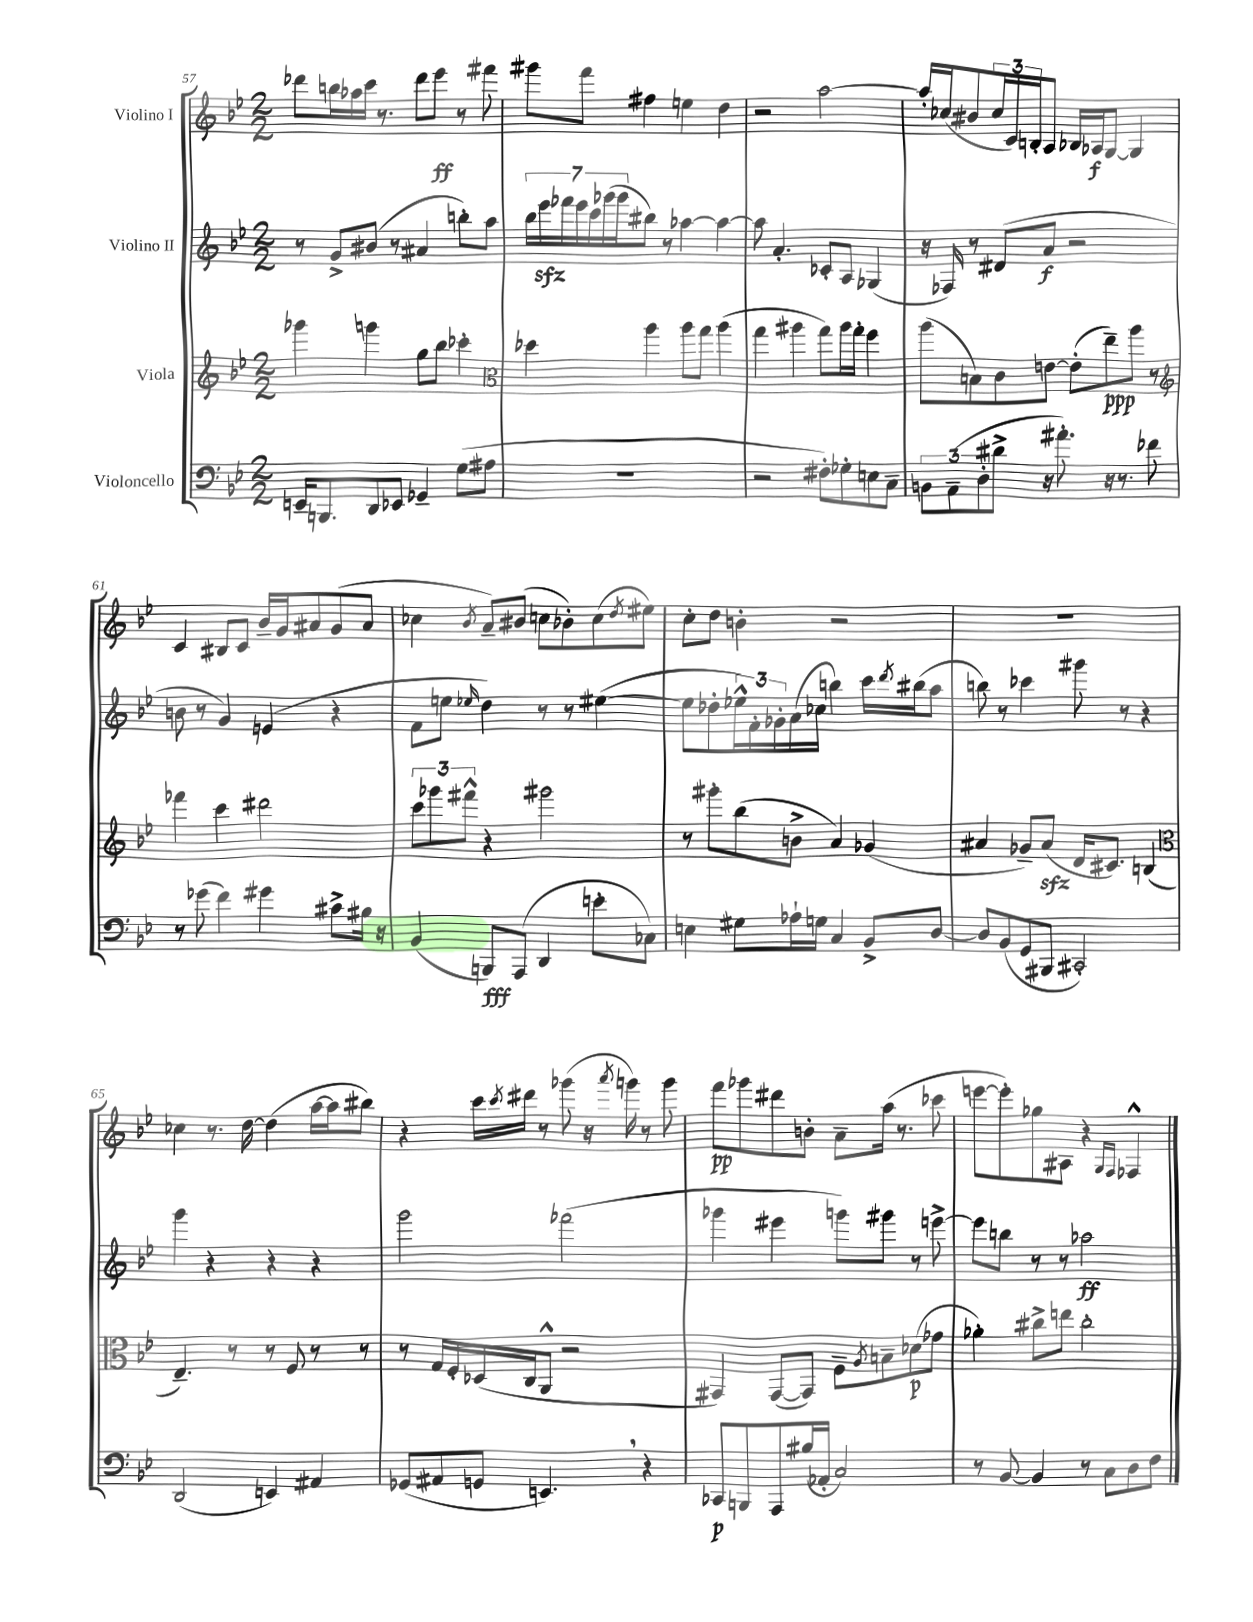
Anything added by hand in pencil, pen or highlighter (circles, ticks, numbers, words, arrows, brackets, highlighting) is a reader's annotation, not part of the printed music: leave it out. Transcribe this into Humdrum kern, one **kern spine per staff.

**kern	**kern	**kern	**kern
*staff4	*staff3	*staff2	*staff1
*clefF4	*clefG2	*clefG2	*clefG2
*k[b-e-]	*k[b-e-]	*k[b-e-]	*k[b-e-]
*M2/2	*M2/2	*M2/2	*M2/2
16EE~	4ggg-	8r	8ddd-
8.BBB	.	.	.
.	.	8g^	16bb
.	.	.	16aa-
8DD	4ggg	(8b#	16ccc
.	.	.	8.r
8EE-	.	8r	.
4GG-~	8gg	4a#	8ddd-
.	8bb-	.	8eee-
(8G	4ccc-'	8bb')	8r
8A#	.	8aa	8fff#
=	=	=	=
*	*clefC3	*	*
1r	4dd-	28bb-	8ggg#
.	.	28eee-	.
.	.	28fff-	.
.	.	28eee-	.
.	.	.	8fff
.	.	28ccc	.
.	.	(28ggg-	.
.	.	28ggg-	.
.	4aa	8bb#)	4ff#
.	.	8r	.
.	8aa	[4aa-	4ee
.	8gg	.	.
.	(4aa	4aa-_	4dd
=	=	=	=
2r	4gg	8aa-]	2r
.	.	4.a'	.
.	4aa#	.	.
8F#')	8gg)	8c-'	[2aa
8G-'	16aa#	8A	.
.	16gg'	.	.
8E	4ff	(4G-	.
8C~	.	.	.
=	=	=	=
12BB	(8aa	16r	16aa']
.	.	16F-)	(16cc-
(12AA~	.	.	.
.	8B)	8r	8b#
12D'	.	.	.
8d#^	8c	(8d#	24cc-
.	.	.	24c)
.	.	.	24B'
16r	[8e	8a	8A
8.a#')	.	.	.
.	(8e']	2r	16B-
.	.	.	16A-
16r	8ee-~)	.	[8G
8.r	.	.	.
.	8aa	.	4G]
8f-	8r	.	.
=	=	=	=
*	*clefG2	*	*
8r	4fff-	8b	4c
(8g-	.	8r	.
4f)	4ccc	4g)	8B#
.	.	.	8c
4g#	2ddd#	(4e	16b-~
.	.	.	16g
.	.	.	8a#
8c#^	.	4r	(8g
16B#	.	.	8a#
16r	.	.	.
=	=	=	=
(4BB-	12ccc	8f	4cc-
.	12ggg-	.	.
.	.	8ee	.
.	12fff#^^	.	.
.	.	16qqee-	8qb-
8BBB)	4r	4dd)	8a~)
(8AAA	.	.	(8b#
4DD	2ggg#	8r	8cc
.	.	8r	8b-')
8e'	.	([4ee#	(8cc
.	.	.	8qdd
8C-)	.	.	8ee#)
=	=	=	=
4E	8r	8ee#]	8cc'
.	8ggg#'	8dd-'	8dd
8G#	(8bb-	24ee-^^)	4b'
.	.	24f'	.
.	.	24g-'	.
16A-`	8b^	(16a	.
16G	.	16cc-	.
4C	4a)	4bb)	2r
8BB-^	(4g-	16ccc	.
.	.	8qddd	.
.	.	(16bb#	.
[8D	.	8aa	.
=	=	=	=
8D]	4a#	8bb)	1r
(8BB-	.	8r	.
8GG	8g-~)	4ccc-	.
8BBB#	(8a#	.	.
2CC#')	16d	8ggg#	.
.	8.c#)	.	.
.	.	8r	.
.	(4B	4r	.
=	=	=	=
*	*clefC3	*	*
(2DD	4.E-~)	4ggg	4cc-
.	.	4r	8.r
.	8r	.	.
.	.	.	[16dd
4EE)	8r	4r	(4dd]
.	8F	.	.
4AA#	8r	4r	[16aa
.	.	.	16aa]
.	8r	.	8bb#)
=	=	=	=
(8GG-	8r	2ggg	4r
8AA#	16G	.	.
.	16F'	.	.
8GG	(16D-	.	16ccc
.	.	.	8qccc
.	16C	.	16ddd#
4.EE)	8AA^^	.	8r
.	2r	(2fff-	(8ggg-
.	.	.	16r
.	.	.	8qaaa
.	.	.	16ggg)
4r	.	.	8r
.	.	.	8ggg
=	=	=	=
8CC-	4GG#)	4ggg-	8fff
8BBB	.	.	8ggg-
8AAA	([8GG#	4eee#	8ddd#
(16B#	8GG#])	.	8b'
16AA-'	.	.	.
2C)	8F~	8ggg)	8a~
.	8qA	.	.
.	8B~	8ggg#	(16aa
.	.	.	8.r
.	(8d-	8r	.
.	8g-	[8eee^	8ccc-
=	=	=	=
8r	4a-')	8eee]	[8eee
[8BB-	.	8bb	8eee'])
4BB-]	8cc#^	8r	8gg-
.	8ee	8r	8A#
8r	2cc#'	2aa-	4r
8C	.	.	.
.	.	.	16qqG
.	.	.	16qqF
8D	.	.	4F-^^
8F	.	.	.
==	==	==	==
*-	*-	*-	*-
